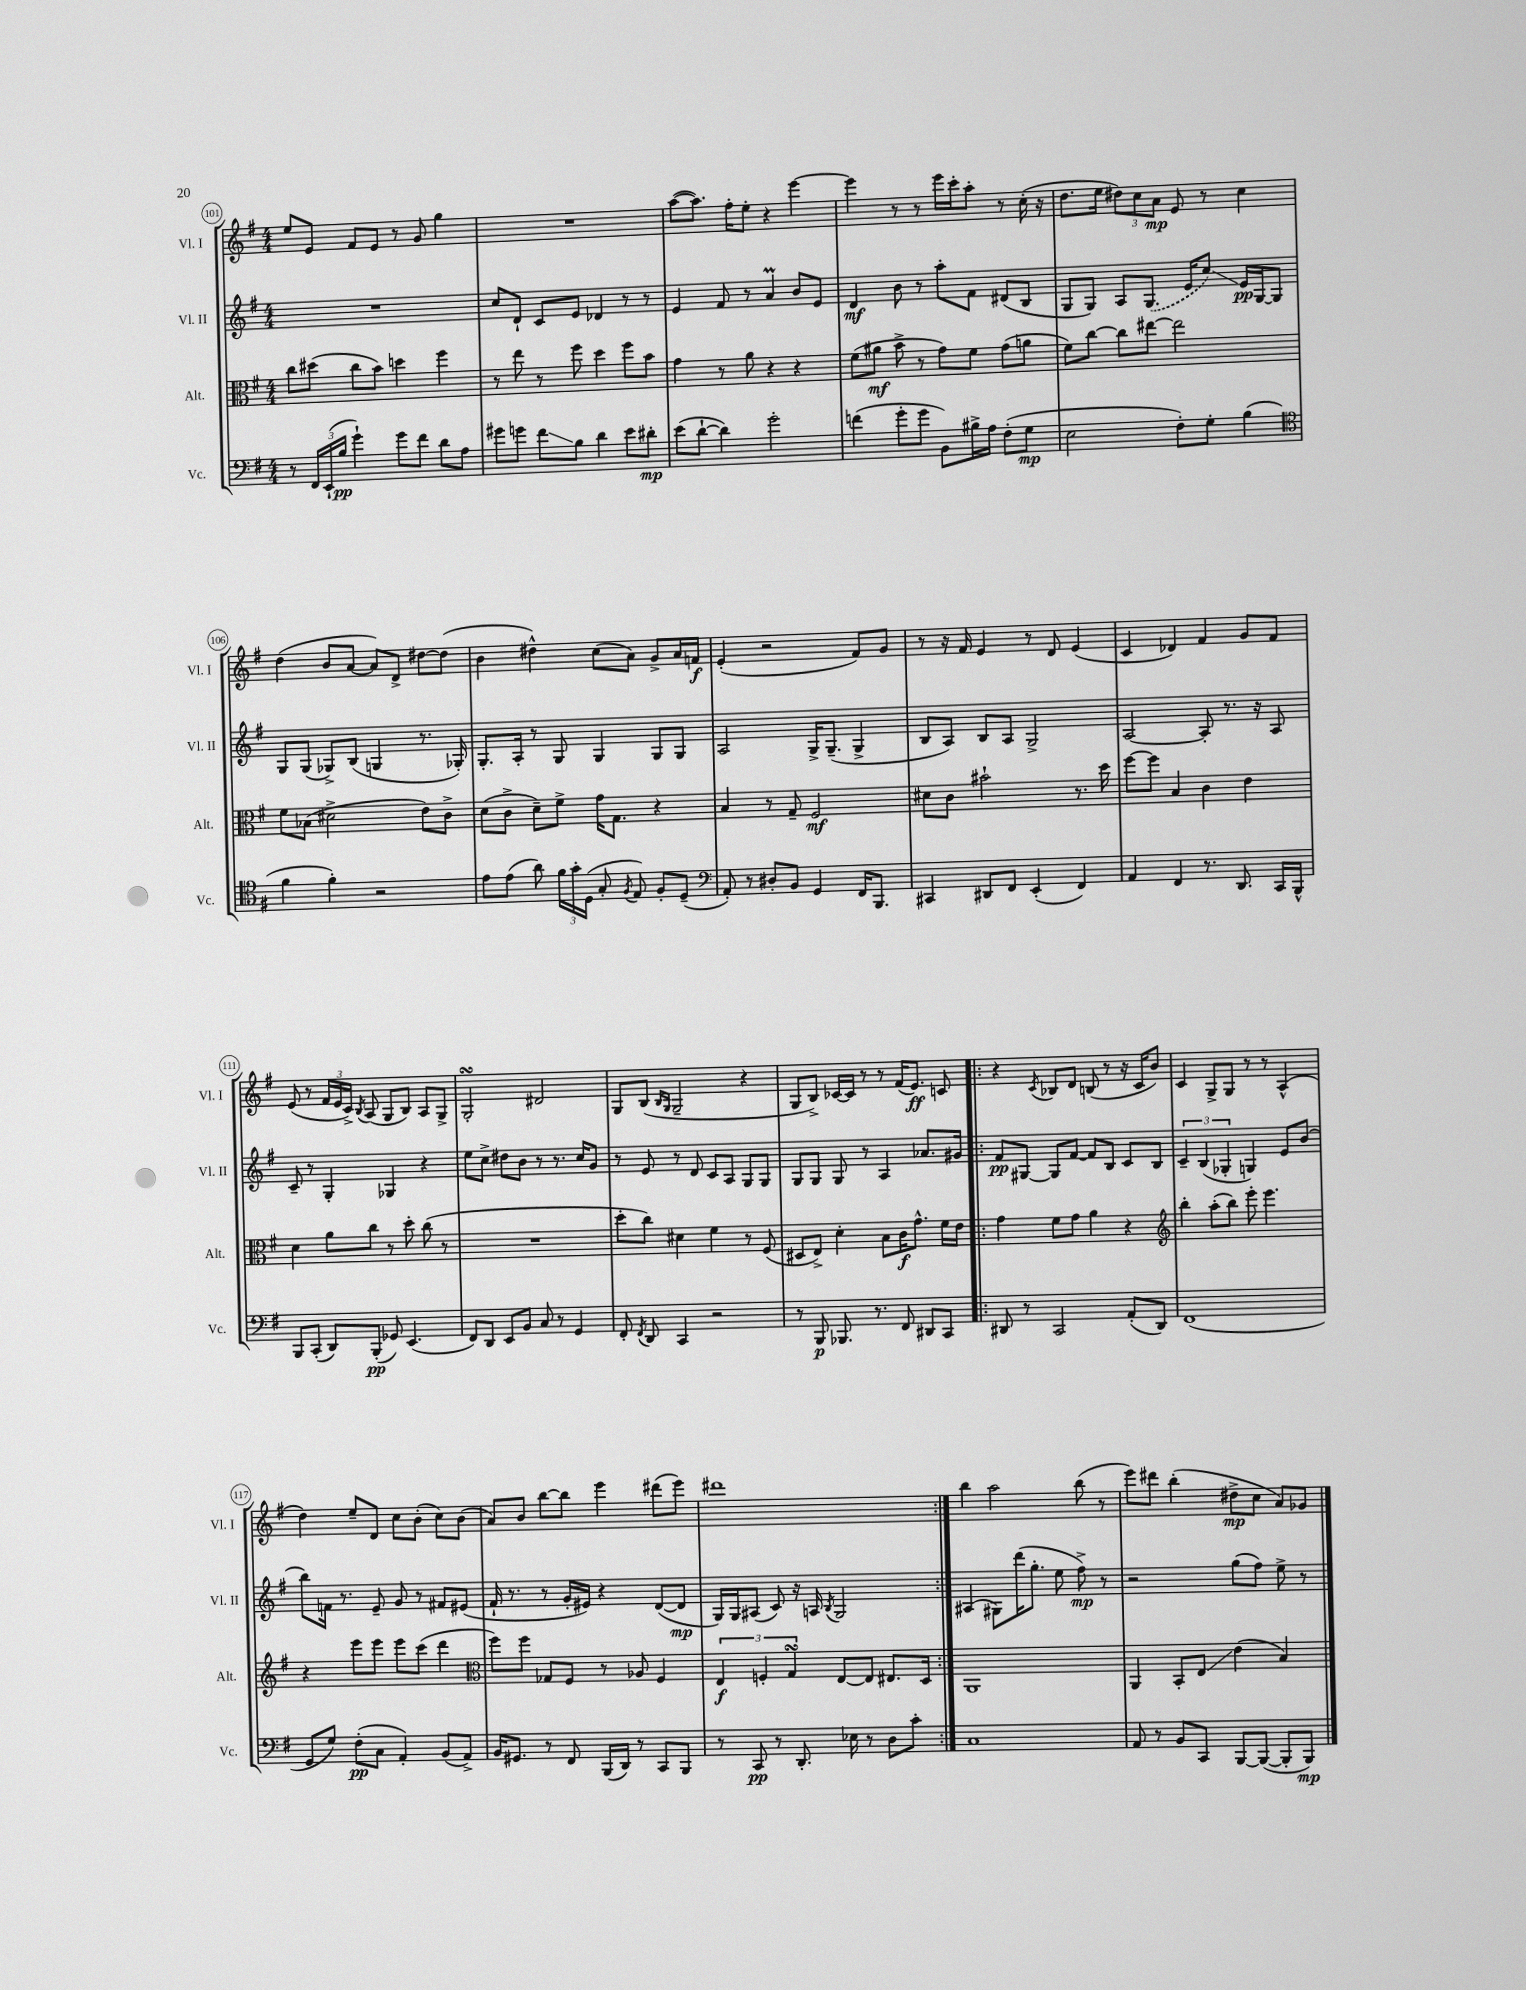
<<
\new StaffGroup <<
\new Staff = "s0" \with { instrumentName = "Vl. I" shortInstrumentName = "Vl. I" } {
    \clef treble \key g \major \numericTimeSignature \time 4/4
    \autoBeamOff e''8[ e'8] fis'8[ e'8] r8 g'8 g''4 |
    R1 |
    a''8[~( a''8.]) fis''16[-. e''8]-. r4 e'''4~ |
    e'''4 r8 r8 e'''16[ c'''16-. a''8]-. r8 c''16-.( r16 |
    d''8.[ e''16] \tuplet 3/2 { dis''8[) c''8 a'8]\mp } e'8 r8 c''4 |
    d''4( b'8[ a'8]~ a'8[) d'8]-> dis''8[~ dis''8]( |
    b'4 dis''4-^) c''8[( a'8]) g'8[-> a'16 f'16]\f |
    e'4-.( r2 fis'8[) g'8] |
    r8 r16 fis'16 e'4 r8 d'8 e'4( |
    c'4 des'4) fis'4 g'8[ fis'8] |
    e'8( r8 \tuplet 3/2 { fis'16[ e'16 c'16]->) } \acciaccatura { b8 } a8( g8[ b8]) a8[ g8]-> |
    g2-.\turn dis'2 |
    g8[ b8]( \grace { b16[ g16] } g2-- r4 |
    g8[ b8]->) ces'16[~ ces'16] r8 r8 fis'16[( e'8.]\ff) c'8 |
    \repeat volta 2 { r4 \acciaccatura { c'8 } bes8[ d'8] b8( r8 r16 c'16[ b'8]) |
    c'4 g8[-> g8] r8 r8 a4-^( |
    d''4) e''8[-- d'8] c''8[ b'8]-.( c''8[) b'8]( |
    a'8[) b'8] b''8[~ b''8] e'''4 dis'''8[( e'''8]) |
    dis'''1 | }
    b''4 a''2 b''8( r8 |
    e'''8[) dis'''8] b''4-.( dis''8[->\mp c''8] a'8[) ges'8] \bar "|." |
}
\new Staff = "s1" \with { instrumentName = "Vl. II" shortInstrumentName = "Vl. II" } {
    \clef treble \key g \major \numericTimeSignature \time 4/4
    \autoBeamOff R1 |
    c''8[ d'8]-! c'8[ e'8] des'4 r8 r8 |
    e'4 fis'8 r8 a'4\prall b'8[ e'8] |
    d'4\mf b'8 r8 a''8[-. fis'8] dis'8[( b8] |
    g8[ g8]) a8[ \once \slurDashed g8.]( e'16[ c''8]\glissando) e'16[\pp g16~ g8] |
    g8[ g8]( ges8[->) b8]( g4 r8. ges16-.) |
    g8.[-. a16]-. r8 g8 g4 g8[ g8] |
    a2 g16[-> g8.]--( g4-> |
    b8[ a8]) b8[ a8] g2-> |
    a2~ a8-. r8. r16 a8 |
    c'8-- r8 g4-. ges4 r4 |
    e''8[ c''8]-> dis''8[ b'8] r8 r8. c''16[ g'8] |
    r8 e'8 r8 d'8 c'8[ a8] g8[ g8] |
    g8[ g8] g8 r8 a4 aes'8.[ gis'16] |
    \repeat volta 2 { fis'8[\pp gis8]~ gis8[ fis'8]~ fis'8[ b8] c'8[ b8] |
    \tuplet 3/2 { c'4-- b4( ges4-. } g4) e'8[ b'8]( |
    b''8[) f'16] r8. e'8-- g'8 r8 fis'8[ eis'8]( |
    fis'16-! r8. r8 g'16[-. eis'16]) r4 d'8[~( d'8]\mp |
    g16[) g16 ais8]( c'8) r16 a16 \acciaccatura { b8 } g2 | }
    ais4( gis8[) d'''16( g''8.]-. e''8 fis''8->\mp) r8 |
    r2 g''8[( fis''8]) e''8-> r8 \bar "|." |
}
\new Staff = "s2" \with { instrumentName = "Alt." shortInstrumentName = "Alt." } {
    \clef alto \key g \major \numericTimeSignature \time 4/4
    \autoBeamOff c''8[ dis''8]( c''8[ b'8]) d''4 fis''4 |
    r8 e''8 r8 fis''8 d''4 fis''8[ b'8] |
    g'4 r8 a'8 r4 r4 |
    fis'8[( ais'8]\mf b'8-> r8 g'8[) fis'8] g'8[( a'8] |
    fis'8[) c''8]~ c''8[ eis''8]~ eis''2 |
    fis'8[ bes8]( dis'2-> e'8[) c'8]-> |
    d'8[( c'8]-> d'8[--) fis'8]-> g'16[ g8.] r4 |
    b4 r8 g8-- fis2\mf |
    dis'8[ c'8] bis'2-! r8. d''16 |
    fis''8[~ fis''8] b4 c'4 e'4 |
    d'4 a'8[ c''8] r8 d''8-. c''8( r8 |
    R1 |
    d''8[-. c''8]) dis'4 fis'4 r8 fis8( |
    dis8[ e8]->) d'4-. b8[ c'16\f g'8.]-^ fis'16[ e'16] |
    \repeat volta 2 { g'4 fis'8[ g'8] a'4 r4 |
    \clef treble b''4-. a''8[-.( b''8]) e'''8-. e'''4. |
    r4 e'''8[ e'''8] e'''8[ c'''8]( d'''4 |
    \clef alto fis''8[) fis''8] ges8[ fis8] r8 aes8 fis4 |
    \tuplet 3/2 { e4\f f4-. g4\turn } e8[~ e8] eis8.[ d16] | }
    a,1 |
    a,4 b,8[-. e8]\glissando e'4( b4) \bar "|." |
}
\new Staff = "s3" \with { instrumentName = "Vc." shortInstrumentName = "Vc." } {
    \clef bass \key g \major \numericTimeSignature \time 4/4
    \autoBeamOff r8 \tuplet 3/2 { fis,16[ e,16-!( b16]\pp } g'4-!) g'8[ fis'8] d'8[ a8] |
    gis'8[ g'8] fis'8[\glissando b8] d'4 e'8[ dis'8]-.\mp |
    e'8[( d'8]~-! d'4) g'2-. |
    f'4( g'8[-. g'8] b,8[) bis16-> a16] fis8[-.( g8]\mp |
    e2 fis8[-.) g8]-. b4( |
    \clef tenor fis'4 fis'4-.) r2 |
    e'8[ e'8]( a'8) \tuplet 3/2 { fis'16[ g'16-. d16]( } g8-. \acciaccatura { fis8 } e8) fis8[-. d8]--( |
    \clef bass a,8-.) r8 dis8[-. b,8] g,4 fis,16[ b,,8.] |
    cis,4 dis,8[ fis,8] e,4-.( fis,4) |
    a,4 fis,4 r8. d,8. c,16[ b,,16]-^ |
    b,,8[ c,8]-.( d,8[) b,,8]-.\pp( ges,8) e,4.( |
    fis,8[) d,8] e,8[ b,8] c8 r8 g,4 |
    fis,8-. \acciaccatura { fis,8 } d,8 c,4 r2 |
    r8 b,,8\p bes,,8. r8. fis,8 dis,8[ c,8] |
    \repeat volta 2 { dis,8 r8 c,2 a,8[-.( dis,8]) |
    fis,1( |
    g,8[ g8]) fis8[-.\pp( c8] a,4-.) b,8[( a,8]->) |
    b,16[ gis,8.] r8 fis,8 b,,16[( d,16]) r8 c,8[ b,,8] |
    r8 c,8\pp r8 d,8.-. ees16 r8 d8[ c'8]-. | }
    c1 |
    a,8 r8 b,8[ c,8] b,,8[~ b,,8]~( b,,8[-. b,,8]\mp) \bar "|." |
}
>>
>>
\layout { \context { \Score currentBarNumber = #101 \override BarNumber.stencil = #(make-stencil-circler 0.1 0.3 ly:text-interface::print) } }
